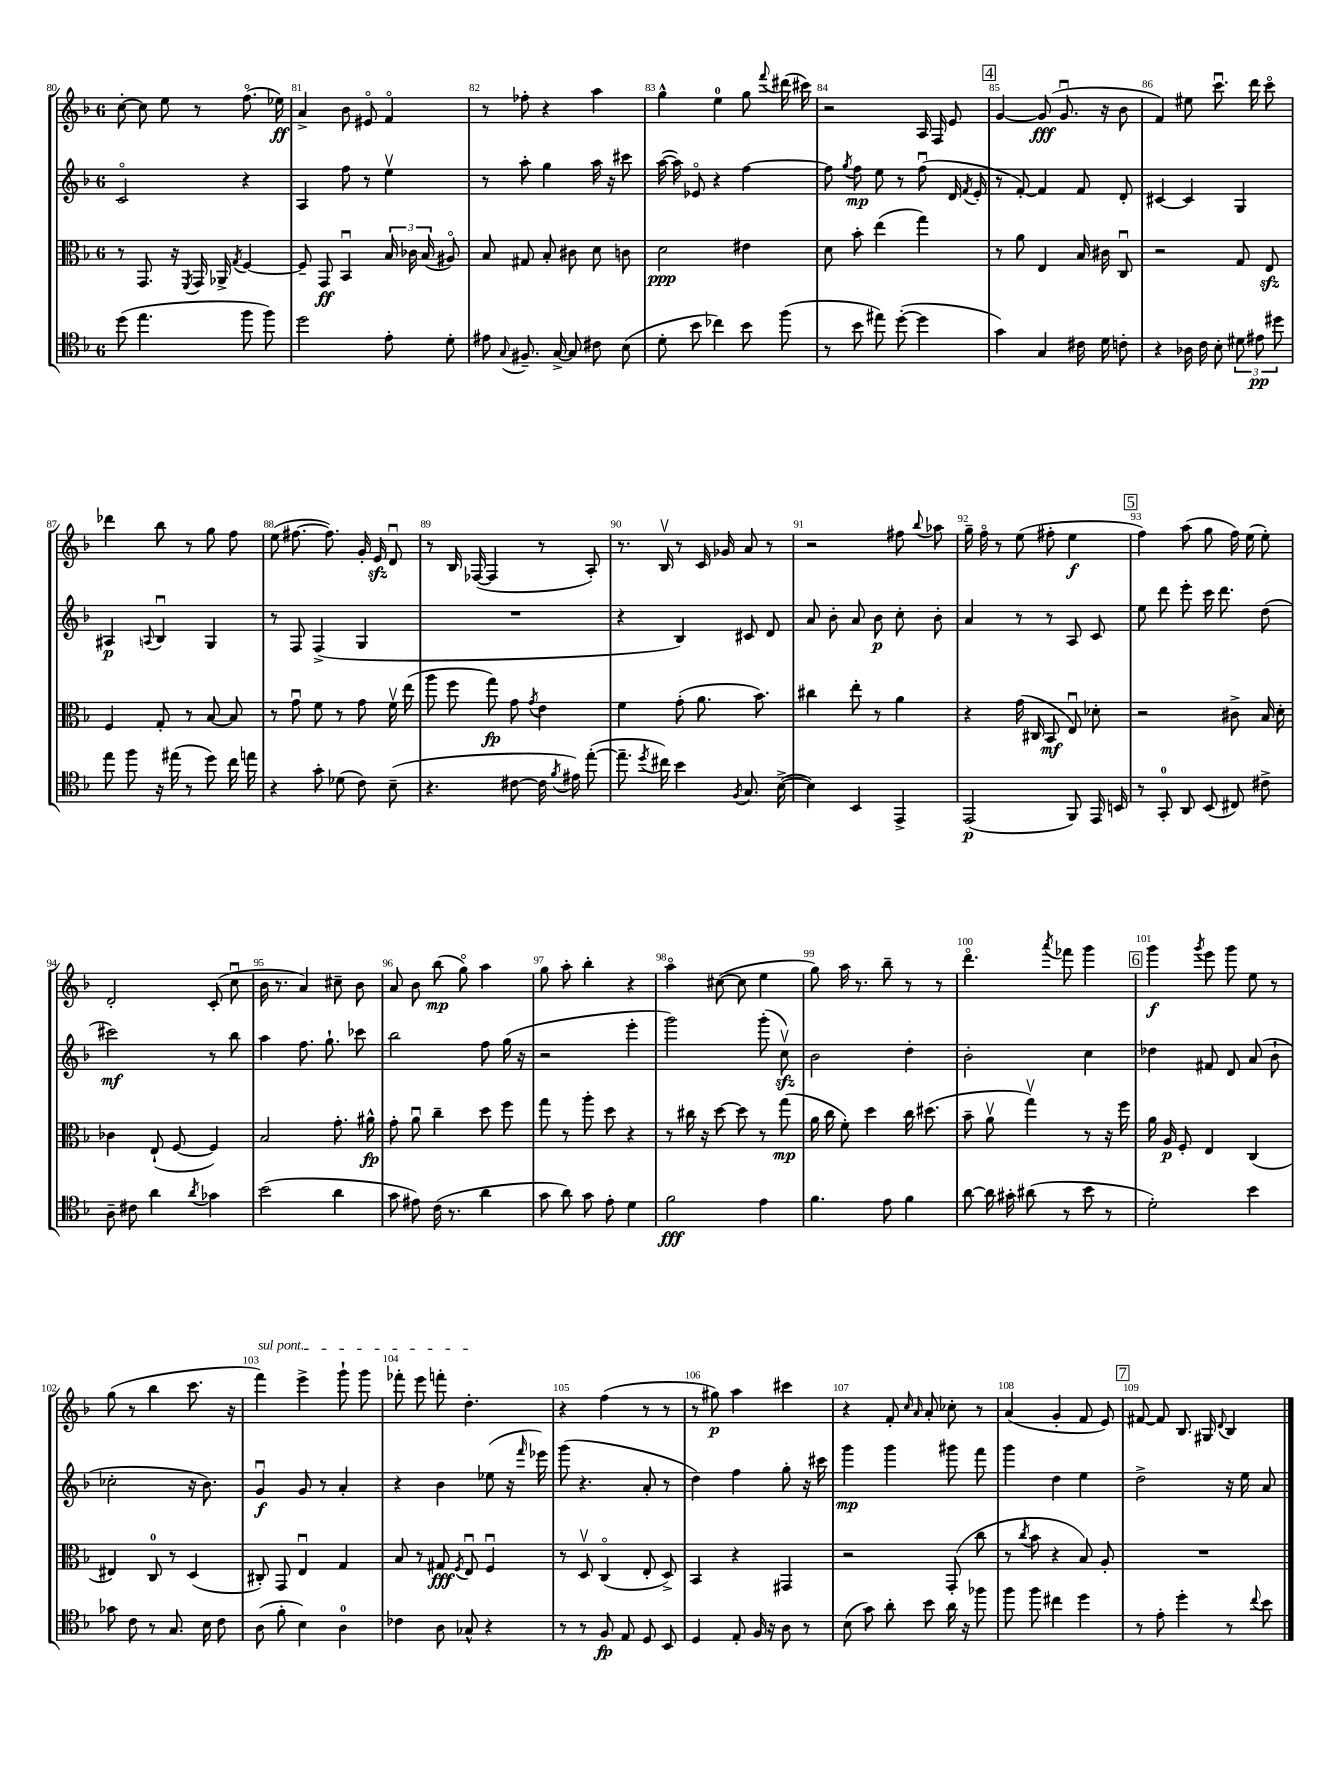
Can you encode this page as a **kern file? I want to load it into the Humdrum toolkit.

**kern	**dynam	**kern	**dynam	**kern	**dynam	**kern	**dynam
*part4	*part4	*part3	*part3	*part2	*part2	*part1	*part1
*staff4	*staff4	*staff3	*staff3	*staff2	*staff2	*staff1	*staff1
*clefC4	*	*clefC3	*	*clefG2	*	*clefG2	*
*k[b-]	*	*k[b-]	*	*k[b-]	*	*k[b-]	*
*M6/8	*	*M6/8	*	*M6/8	*	*M6/8	*
=80	=80	=80	=80	=80	=80	=80	=80
(8dd\	.	8r	.	2c/	.	[8cc'\	.
4.ee\	.	8.GG/	.	.	.	8cc\]	.
.	.	.	.	.	.	8ee\	.
.	.	16r	.	.	.	.	.
.	.	8qFF/	.	.	.	.	.
.	.	16GG/	.	.	.	8r	.
.	.	16AA-X^/	.	.	.	.	.
.	.	8qG/	.	.	.	.	.
8ff\	.	[4F/	.	4r	.	(8.ff\	.
8ff\)	.	.	.	.	.	.	.
.	.	.	.	.	.	16ee-X\)	ff
=81	=81	=81	=81	=81	=81	=81	=81
2dd\	.	8F~/]	.	4A/	.	4a^/	.
.	.	8GG/	ff	.	.	.	.
.	.	4BB-u/	.	8ff\	.	8b-\	.
.	.	.	.	8r	.	8e#X/	.
8e'\	.	24B-/	.	4eev\	.	4f/	.
.	.	24c-X\	.	.	.	.	.
.	.	(24B-/	.	.	.	.	.
8d'\	.	8A#X/)	.	.	.	.	.
=82	=82	=82	=82	=82	=82	=82	=82
8e#X\	.	8B-/	.	8r	.	8r	.
8qqG/	.	.	.	.	.	.	.
8.F#X~/	.	8G#X/	.	8aa'\	.	8ff-X'\	.
.	.	8B-'/	.	4gg\	.	4r	.
[16G^/	.	.	.	.	.	.	.
8G/]	.	8c#X\	.	.	.	.	.
8c#X\	.	8d\	.	16aa\	.	4aa\	.
.	.	.	.	16r	.	.	.
(8B-\	.	8cn\	.	8ccc#X\	.	.	.
=83	=83	=83	=83	=83	=83	=83	=83
8d'\	.	2d\	ppp	([16aa\	.	4gg^^\	.
.	.	.	.	16aa\])	.	.	.
8b-\	.	.	.	8e-X/	.	.	.
4cc-X\)	.	.	.	4r	.	4ee\	.
8b-\	.	4e#X\	.	[4ff\	.	8gg\	.
.	.	.	.	.	.	8qqfff/	.
(8ff\	.	.	.	.	.	(16ddd#X\	.
.	.	.	.	.	.	16ccc#X\)	.
=84	=84	=84	=84	=84	=84	=84	=84
8r	.	8d\	.	8ff\]	.	2r	.
.	.	.	.	8qgg/	.	.	.
8b-\	.	8b-'\	.	8ff\	mp	.	.
8ee#X\)	.	(4ee\	.	8ee\	.	.	.
([8dd'\	.	.	.	8r	.	.	.
4dd\]	.	4gg\)	.	(8ffu\	.	16A/	.
.	.	.	.	.	.	16F/	.
.	.	.	.	16d/	.	8e/	.
.	.	.	.	8qf/	.	.	.
.	.	.	.	16e'/	.	.	.
!!LO:REH:place=s1:t=4
=85	=85	=85	=85	=85	=85	=85	=85
4g\)	.	8r	.	8r	.	[4g/	.
.	.	8a\	.	[8f'/)	.	.	.
4G/	.	4E/	.	4f/]	.	(8g/]	fff
.	.	.	.	.	.	8.gu/	.
16c#X\	.	16B-/	.	8f/	.	.	.
16d\	.	16c#X\	.	.	.	16r	.
8cn'\	.	8Cu/	.	8d'/	.	8b-\	.
=86	=86	=86	=86	=86	=86	=86	=86
4r	.	2r	.	[4c#X/	.	4f/)	.
16A-X\	.	.	.	4c#/]	.	8ee#X\	.
16c\	.	.	.	.	.	.	.
8B-'\	.	.	.	.	.	8.cccu\	.
12d#X\	.	8G/	.	4G/	.	.	.
.	.	.	.	.	.	16ddd\	.
12e#X\	pp	.	.	.	.	.	.
.	.	8Ezz/	.	.	.	8ccc\	.
12dd#X\	.	.	.	.	.	.	.
!!LO:LB:g=z
=87	=87	=87	=87	=87	=87	=87	=87
8ee\	.	4F/	.	4A#X/	p	4ddd-X\	.
8ff\	.	.	.	.	.	.	.
.	.	.	.	8qqAn/	.	.	.
16r	.	8G'/	.	4B-u/	.	8bb-\	.
(16ee#X\	.	.	.	.	.	.	.
8r	.	8r	.	.	.	8r	.
8dd\)	.	[8B-/	.	4G/	.	8gg\	.
16cc\	.	8B-/]	.	.	.	8ff\	.
16een\	.	.	.	.	.	.	.
=88	=88	=88	=88	=88	=88	=88	=88
4r	.	8r	.	8r	.	(8ee\	.
.	.	8gu\	.	8F/	.	[8.ff#X\	.
8g'\	.	8f\	.	(4F^/	.	.	.
.	.	.	.	.	.	8.ff#\])	.
(8d-X\	.	8r	.	.	.	.	.
8c\)	.	8g\	.	4G/	.	16g'/	.
.	.	.	.	.	.	16ezz/	.
(8B-~\	.	16fv\	.	.	.	8du/	.
.	.	(16ee\	.	.	.	.	.
=89	=89	=89	=89	=89	=89	=89	=89
4.r	.	8aa\	.	2.r	.	8r	.
.	.	8ff\	.	.	.	16B-/	.
.	.	.	.	.	.	([16F-X/	.
.	.	8gg\)	fp	.	.	4F-/]	.
[8c#X\	.	8g\	.	.	.	.	.
.	.	8qg/	.	.	.	.	.
16c#\]	.	4e\	.	.	.	8r	.
8qf/	.	.	.	.	.	.	.
16e#X\)	.	.	.	.	.	.	.
([8ee'\	.	.	.	.	.	8A'/)	.
=90	=90	=90	=90	=90	=90	=90	=90
8.ee~\]	.	4f\	.	4r	.	8.r	.
8qdd/	.	.	.	.	.	.	.
16cc#X\)	.	.	.	.	.	16B-v/	.
4b-\	.	(8g'\	.	4B-/)	.	8r	.
.	.	8.a\	.	.	.	16c/	.
.	.	.	.	.	.	16g-X/	.
8qF/	.	.	.	.	.	.	.
8.G/	.	.	.	8c#X/	.	8a/	.
.	.	8.b-\)	.	.	.	.	.
.	.	.	.	8d/	.	8r	.
([16B-^\	.	.	.	.	.	.	.
=91	=91	=91	=91	=91	=91	=91	=91
4B-\])	.	4cc#X\	.	8a/	.	2r	.
.	.	.	.	8b-'\	.	.	.
4BB-/	.	8ee'\	.	8a/	.	.	.
.	.	8r	.	8b-\	p	.	.
4EE^/	.	4a\	.	8cc'\	.	8ff#X\	.
.	.	.	.	.	.	8qqbb-/	.
.	.	.	.	8b-'\	.	8aa-X\	.
=92	=92	=92	=92	=92	=92	=92	=92
(2EE/	p	4r	.	4a/	.	16gg~\	.
.	.	.	.	.	.	16ff\	.
.	.	.	.	.	.	8r	.
.	.	(16g\	.	8r	.	(8ee\	.
.	.	16C#X/	.	.	.	.	.
.	.	8BB-/	mf	8r	.	8ff#X'\	.
8FF/)	.	8Eu/)	.	8A/	.	4ee\	f
16EE/	.	8d-X'\	.	8c/	.	.	.
16BBn/	.	.	.	.	.	.	.
!!LO:REH:place=s1:t=5
=93	=93	=93	=93	=93	=93	=93	=93
8r	.	2r	.	8ee\	.	4ff\)	.
8GG'/	.	.	.	8ddd\	.	.	.
8AA/	.	.	.	8eee'\	.	(8aa\	.
(8BB-/	.	.	.	16ccc\	.	8gg\	.
.	.	.	.	8.ddd\	.	.	.
8C#X/)	.	8c#X^\	.	.	.	16ff\)	.
.	.	.	.	.	.	(16ee\	.
8c#X^\	.	16B-/	.	(8dd\	.	8ee'\)	.
.	.	16d'\	.	.	.	.	.
!!LO:LB:g=z
=94	=94	=94	=94	=94	=94	=94	=94
8A~\	.	4c-X\	.	2ccc#X\)	mf	2d'/	.
8c#X\	.	.	.	.	.	.	.
4a\	.	(8E`/	.	.	.	.	.
.	.	[8F/	.	.	.	.	.
8qa/	.	.	.	.	.	.	.
4g-X\	.	4F/])	.	8r	.	(8c'/	.
.	.	.	.	8bb-\	.	8ccu\	.
=95	=95	=95	=95	=95	=95	=95	=95
(2b-\	.	2B-/	.	4aa\	.	16b-\	.
.	.	.	.	.	.	8.r	.
.	.	.	.	8.ff\	.	4a/)	.
.	.	.	.	8.gg`\	.	.	.
4a\	.	8.g'\	.	.	.	8cc#X~\	.
.	.	.	.	8ccc-X\	.	8b-\	.
.	.	16a#X^^\	fp	.	.	.	.
=96	=96	=96	=96	=96	=96	=96	=96
8g\	.	8g'\	.	2bb-\	.	8a/	.
8e#X\)	.	8au\	.	.	.	8b-\	.
(16c\	.	4cc~\	.	.	.	(8bb-\	mp
8.r	.	.	.	.	.	.	.
.	.	.	.	.	.	8gg\)	.
4a\	.	8dd\	.	8ff\	.	4aa\	.
.	.	8ff\	.	(16gg\	.	.	.
.	.	.	.	16r	.	.	.
=97	=97	=97	=97	=97	=97	=97	=97
8g\	.	8gg\	.	2r	.	8gg\	.
8a\)	.	8r	.	.	.	8aa'\	.
8g\	.	8aa'\	.	.	.	4bb-'\	.
8e'\	.	8dd\	.	.	.	.	.
4d\	.	4r	.	4eee'\	.	4r	.
=98	=98	=98	=98	=98	=98	=98	=98
2f\	fff	8r	.	2ggg\)	.	4aa\	.
.	.	16cc#X\	.	.	.	.	.
.	.	16r	.	.	.	.	.
.	.	[8dd\	.	.	.	([8cc#X\	.
.	.	8dd\]	.	.	.	8cc#\]	.
4e\	.	8r	.	(8ggg'\	.	4ee\	.
.	.	(8gg\	mp	8cczzv\)	.	.	.
=99	=99	=99	=99	=99	=99	=99	=99
4.f\	.	16a\	.	2b-\	.	8gg\)	.
.	.	16cc\	.	.	.	.	.
.	.	8f'\)	.	.	.	16aa\	.
.	.	.	.	.	.	8.r	.
.	.	4dd\	.	.	.	.	.
8e\	.	.	.	.	.	8bb-~\	.
4f\	.	16cc\	.	4dd'\	.	8r	.
.	.	(8.dd#X\	.	.	.	.	.
.	.	.	.	.	.	8r	.
=100	=100	=100	=100	=100	=100	=100	=100
[8a\	.	8b-~\	.	2b-'\	.	4.ddd\	.
16a\]	.	8av\	.	.	.	.	.
16g#X'\	.	.	.	.	.	.	.
(8a#X\	.	4ggv\)	.	.	.	.	.
.	.	.	.	.	.	8qaaa/	.
8r	.	.	.	.	.	8fff-X\	.
8b-\	.	8r	.	4cc\	.	4ggg\	.
8r	.	16r	.	.	.	.	.
.	.	16ff\	.	.	.	.	.
!!LO:REH:place=s1:t=6
=101	=101	=101	=101	=101	=101	=101	=101
2d'\)	.	16a\	.	4dd-X\	.	4ggg\	f
.	.	16A/	p	.	.	.	.
.	.	8F'/	.	.	.	.	.
.	.	.	.	.	.	8qggg/	.
.	.	4E/	.	8f#X/	.	8eee\	.
.	.	.	.	8d/	.	8ggg\	.
4b-\	.	(4C/	.	(8a/	.	8ee\	.
.	.	.	.	8b-`\	.	8r	.
!!LO:LB:g=z
=102	=102	=102	=102	=102	=102	=102	=102
8g-X\	.	4E#X/)	.	2cc-X'\	.	(8gg\	.
8c\	.	.	.	.	.	8r	.
8r	.	8C/	.	.	.	4bb-\	.
8.G/	.	8r	.	.	.	.	.
.	.	(4D/	.	16r	.	8.ccc\	.
16B-\	.	.	.	8.b-\)	.	.	.
8c\	.	.	.	.	.	.	.
.	.	.	.	.	.	16r	.
=103	=103	=103	=103	=103	=103	=103	=103
!	!	!	!	!	!	!LO:TX:a:i:t=sul pont.	!
(8A\	.	8C#X'/)	.	4gu/	f	4fff\)	.
8f'\	.	8GG/	.	.	.	.	.
4B-\)	.	4Eu/	.	8g/	.	4eee^\	.
.	.	.	.	8r	.	.	.
4A\	.	4G/	.	4a'/	.	8ggg`\	.
.	.	.	.	.	.	8ggg\	.
=104	=104	=104	=104	=104	=104	=104	=104
4c-X\	.	8B-/	.	4r	.	8fff-X'\	.
.	.	8r	.	.	.	8eee\	.
8A\	.	8G#X/	fff	4b-\	.	8fffn'\	.
.	.	8qF/	.	.	.	.	.
8G-X^^/	.	8Eu/	.	.	.	4.dd'\	.
4r	.	4Fu/	.	(8ee-X\	.	.	.
.	.	.	.	16r	.	.	.
.	.	.	.	16qqfff/	.	.	.
.	.	.	.	16eee-X\)	.	.	.
=105	=105	=105	=105	=105	=105	=105	=105
8r	.	8r	.	(8ggg\	.	4r	.
8r	.	8Dv/	.	4.r	.	.	.
8F/	fp	(4C/	.	.	.	(4ff\	.
8E/	.	.	.	.	.	.	.
8D/	.	8E'/	.	8a'/	.	8r	.
8BB-/	.	8D^/)	.	8r	.	8r	.
=106	=106	=106	=106	=106	=106	=106	=106
4D/	.	4BB-/	.	4dd\)	.	8r	.
.	.	.	.	.	.	8gg#X\)	p
8E'/	.	4r	.	4ff\	.	4aa\	.
16F/	.	.	.	.	.	.	.
16r	.	.	.	.	.	.	.
8A\	.	4GG#X/	.	8gg'\	.	4ccc#X\	.
8r	.	.	.	16r	.	.	.
.	.	.	.	16ccc#X\	.	.	.
=107	=107	=107	=107	=107	=107	=107	=107
(8B-\	.	2r	.	4ggg\	mp	4r	.
8g\)	.	.	.	.	.	.	.
8a'\	.	.	.	4ggg\	.	8f'/	.
.	.	.	.	.	.	16qqcc/	.
.	.	.	.	.	.	16qqa/	.
8b-\	.	.	.	.	.	8a'/	.
16a\	.	(8GG'/	.	8ggg#X\	.	8cc-X'\	.
16r	.	.	.	.	.	.	.
8ff-X\	.	8cc\	.	8fff\	.	8r	.
=108	=108	=108	=108	=108	=108	=108	=108
8ff\	.	8r	.	4ggg\	.	(4a/	.
.	.	8qcc/	.	.	.	.	.
8ff\	.	8b-\	.	.	.	.	.
4cc#X\	.	4r	.	4dd\	.	4g'/	.
4dd\	.	8B-/)	.	4ee\	.	8f/	.
.	.	8A'/	.	.	.	8e/)	.
!!LO:REH:place=s1:t=7
=109	=109	=109	=109	=109	=109	=109	=109
8r	.	2.r	.	2dd^\	.	[8f#X/	.
8e'\	.	.	.	.	.	8f#/]	.
4dd'\	.	.	.	.	.	8.B-/	.
.	.	.	.	.	.	16G#X/	.
.	.	.	.	.	.	8qqd/	.
8r	.	.	.	16r	.	4B-/	.
.	.	.	.	16ee\	.	.	.
8qqcc/	.	.	.	.	.	.	.
8b-\	.	.	.	8a/	.	.	.
==	==	==	==	==	==	==	==
*-	*-	*-	*-	*-	*-	*-	*-
